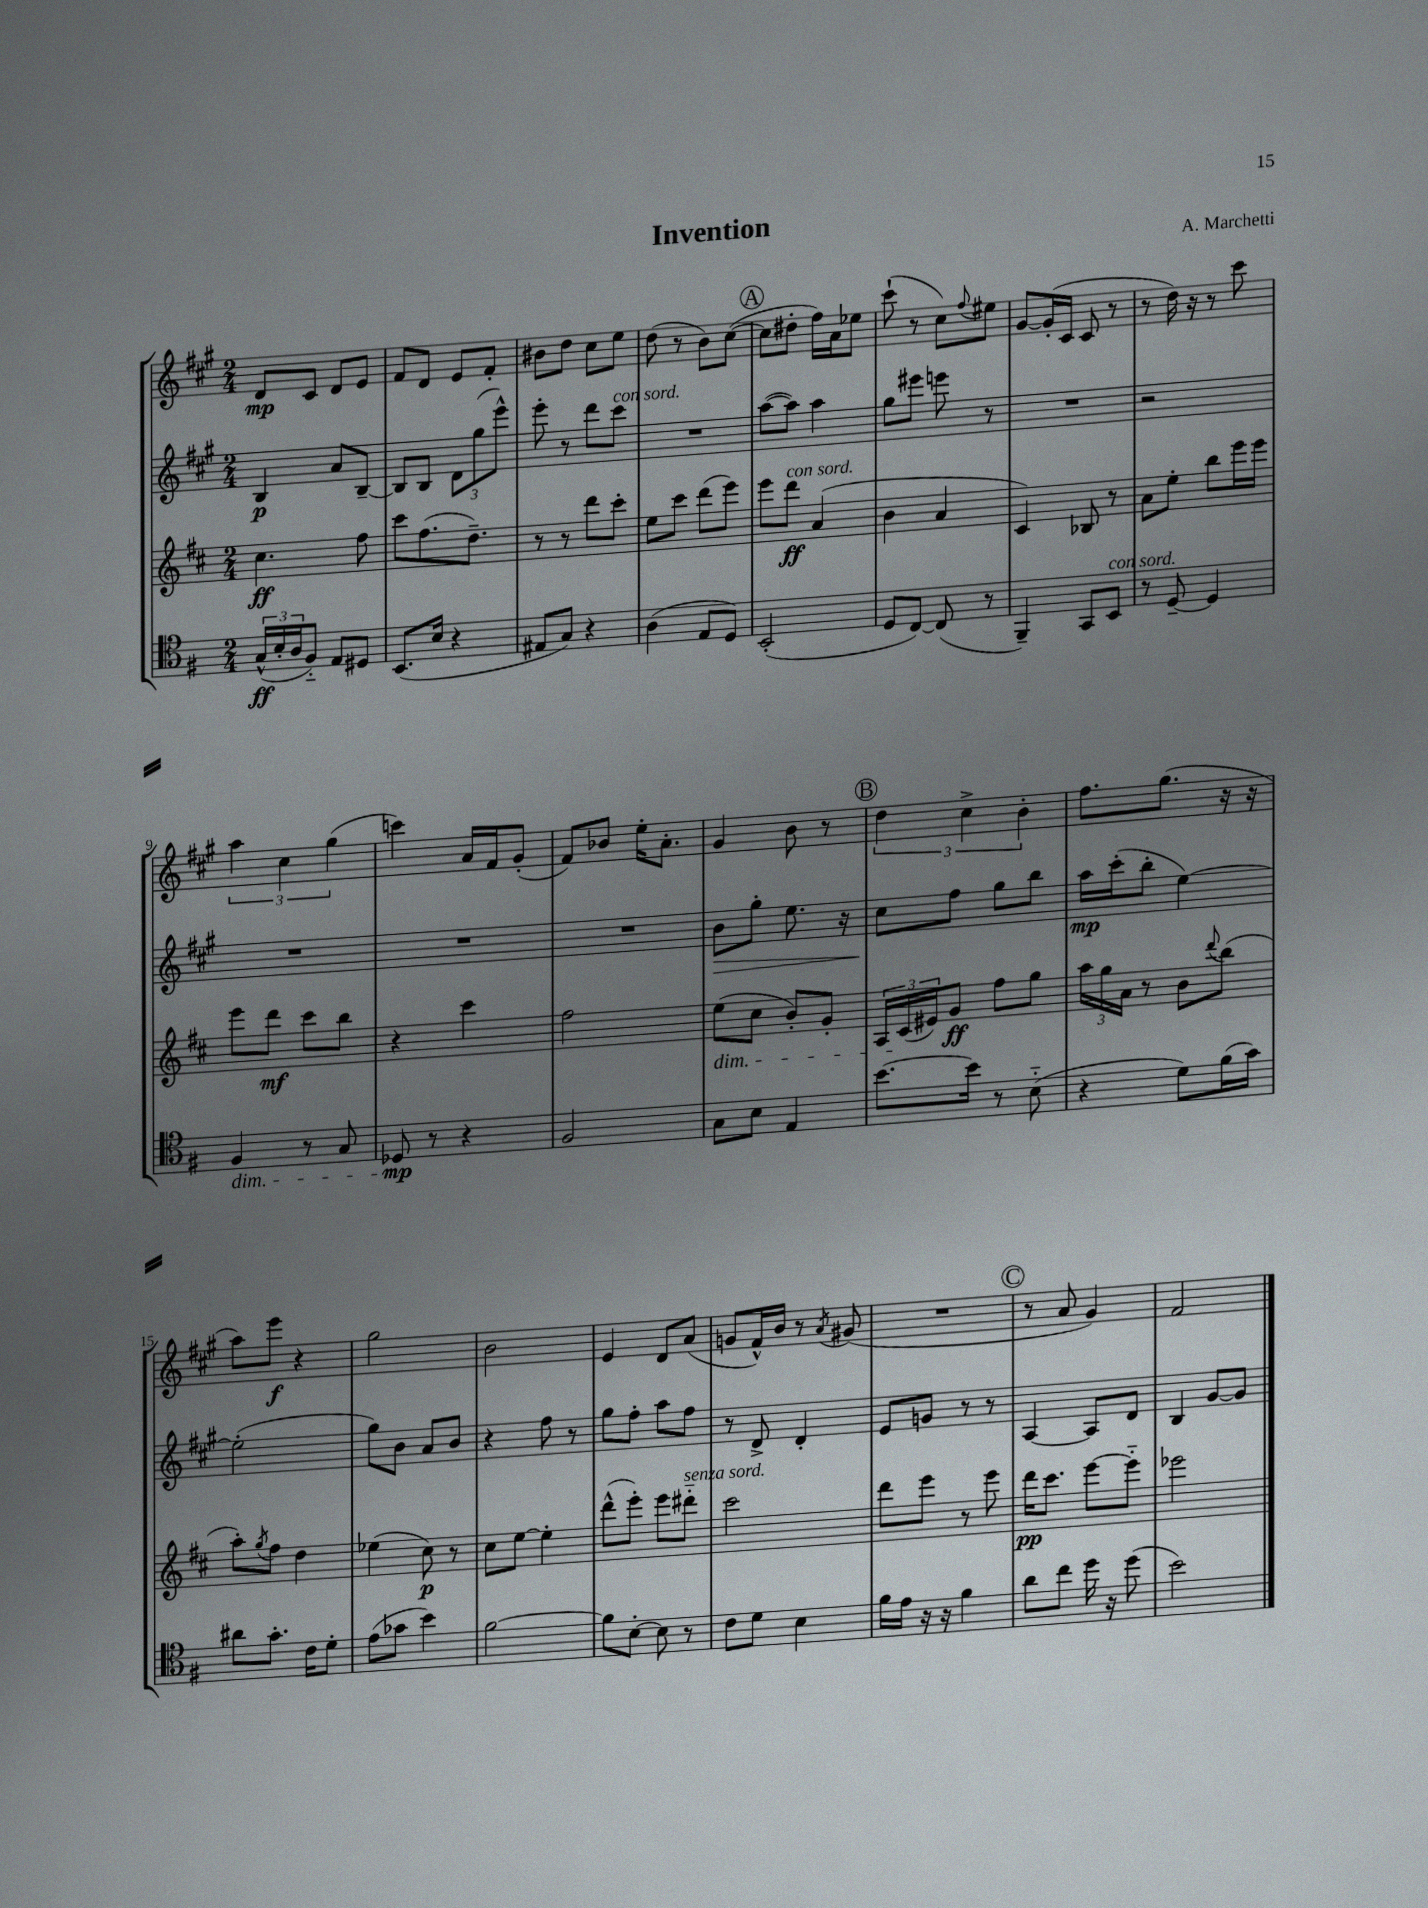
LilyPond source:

\header { title = "Invention" composer = "A. Marchetti" }
<<
\new StaffGroup <<
\new Staff = "s0" {
    \clef treble \key a \major \numericTimeSignature \time 2/4
    d'8\mp cis'8 d'8 e'8 |
    fis'8 d'8 e'8 fis'8-. |
    bis'8 d''8 cis''8 e''8 |
    d''8( r8 b'8) cis''8~( |
    \mark \markup { \circle "A" } cis''8 dis''8-. fis''16) a'16 ees''8 |
    cis'''8-!( r8 cis''8) \appoggiatura { fis''8 } eis''8 |
    gis'8~ gis'16-.( cis'16 cis'8 r8 |
    r8 d''16) r16 r8 cis'''8 |
    \tuplet 3/2 { a''4 cis''4 gis''4( } |
    c'''4) a'16 fis'16 gis'8-.( |
    fis'8) bes'8 e''16-. a'8.-. |
    gis'4 b'8 r8 |
    \mark \markup { \circle "B" } \tuplet 3/2 { d''4 cis''4-> b'4-. } |
    fis''8. gis''8.( r16 r16 |
    a''8) e'''8\f r4 |
    gis''2 |
    b'2 |
    e'4 d'8 a'8( |
    g'8 fis'16-^) b'16 r8 \acciaccatura { a'8 } gis'8( |
    R2 |
    \mark \markup { \circle "C" } r8 a'8 gis'4) |
    fis'2 \bar "|." |
}
\new Staff = "s1" {
    \clef treble \key a \major \numericTimeSignature \time 2/4
    b4\p a'8 b8~-- |
    b8 b8 \tuplet 3/2 { d'8 gis''8( e'''8-^) } |
    e'''8-. r8 d'''8 cis'''8^\markup { \italic "con sord." } |
    R2 |
    \mark \markup { \circle "A" } a''8~( a''8) a''4 |
    gis''8 eis'''8 e'''8 r8 |
    R2 |
    r2 |
    R2 |
    R2 |
    R2 |
    b'8\> gis''8-. e''8. r16 |
    \mark \markup { \circle "B" } cis''8\! fis''8 gis''8 b''8 |
    a''16\mp cis'''16-.( b''8-. e''4~) |
    e''2-.( |
    gis''8) b'8 a'8 b'8 |
    r4 fis''8 r8 |
    gis''8 fis''8-. a''8 fis''8 |
    r8 d'8-> d'4-. |
    e'8 g'8 r8 r8 |
    \mark \markup { \circle "C" } a4~ a8 d'8 |
    b4 gis'8~ gis'8 \bar "|." |
}
\new Staff = "s2" {
    \clef treble \key d \major \numericTimeSignature \time 2/4
    cis''4.\ff fis''8 |
    cis'''8 fis''8.( d''8.--) |
    r8 r8 d'''8 cis'''8-. |
    e''8 cis'''8 d'''8( e'''8) |
    \mark \markup { \circle "A" } e'''8 d'''8\ff^\markup { \italic "con sord." } a'4( |
    b'4 a'4 |
    cis'4) bes8 r8 |
    a'8 e''8-. b''8 e'''16 e'''16 |
    e'''8 d'''8\mf cis'''8 b''8 |
    r4 cis'''4 |
    fis''2 |
    e''8\dim( cis''8 b'8-.) g'8-. |
    \mark \markup { \circle "B" } \tuplet 3/2 { a16 cis'16\!( eis'16) } g'8\ff fis''8 g''8 |
    \tuplet 3/2 { a''16 g''16 a'16 } r8 b'8 \appoggiatura { d'''8 } b''8( |
    a''8-.) \acciaccatura { g''8 } fis''8 d''4 |
    ees''4( cis''8\p) r8 |
    cis''8 e''8~ e''4-. |
    d'''8-^( e'''8-.) e'''8 dis'''8-_^\markup { \italic "senza sord." } |
    cis'''2 |
    d'''8 e'''8 r8 e'''8 |
    \mark \markup { \circle "C" } d'''16\pp cis'''8. e'''8~ e'''8-_ |
    ees'''2 \bar "|." |
}
\new Staff = "s3" {
    \clef tenor \key g \major \numericTimeSignature \time 2/4
    \tuplet 3/2 { g16-^\ff( b16-. a16 } fis8-_) e8 dis8 |
    b,8.( b16 r4 |
    eis8 g8) r4 |
    a4( e8 d8) |
    \mark \markup { \circle "A" } b,2-.( |
    d8 c8~) c8( r8 |
    fis,4--) g,8 b,8^\markup { \italic "con sord." } |
    r8 d8~-- d4 |
    fis4\dim r8 g8 |
    des8\mp\! r8 r4 |
    fis2 |
    g8 b8 e4 |
    \mark \markup { \circle "B" } b'8.~ b'16 r8 b8-_( |
    r4 d'8) fis'16( g'16) |
    ais'8 g'8.-. c'16 d'8-. |
    e'8( ges'8 b'4) |
    fis'2~ |
    fis'8 b8~-. b8 r8 |
    c'8 d'8 b4 |
    fis'16 e'16 r16 r16 fis'4 |
    \mark \markup { \circle "C" } a'8 c''8 d''16 r16 d''8( |
    b'2) \bar "|." |
}
>>
>>
